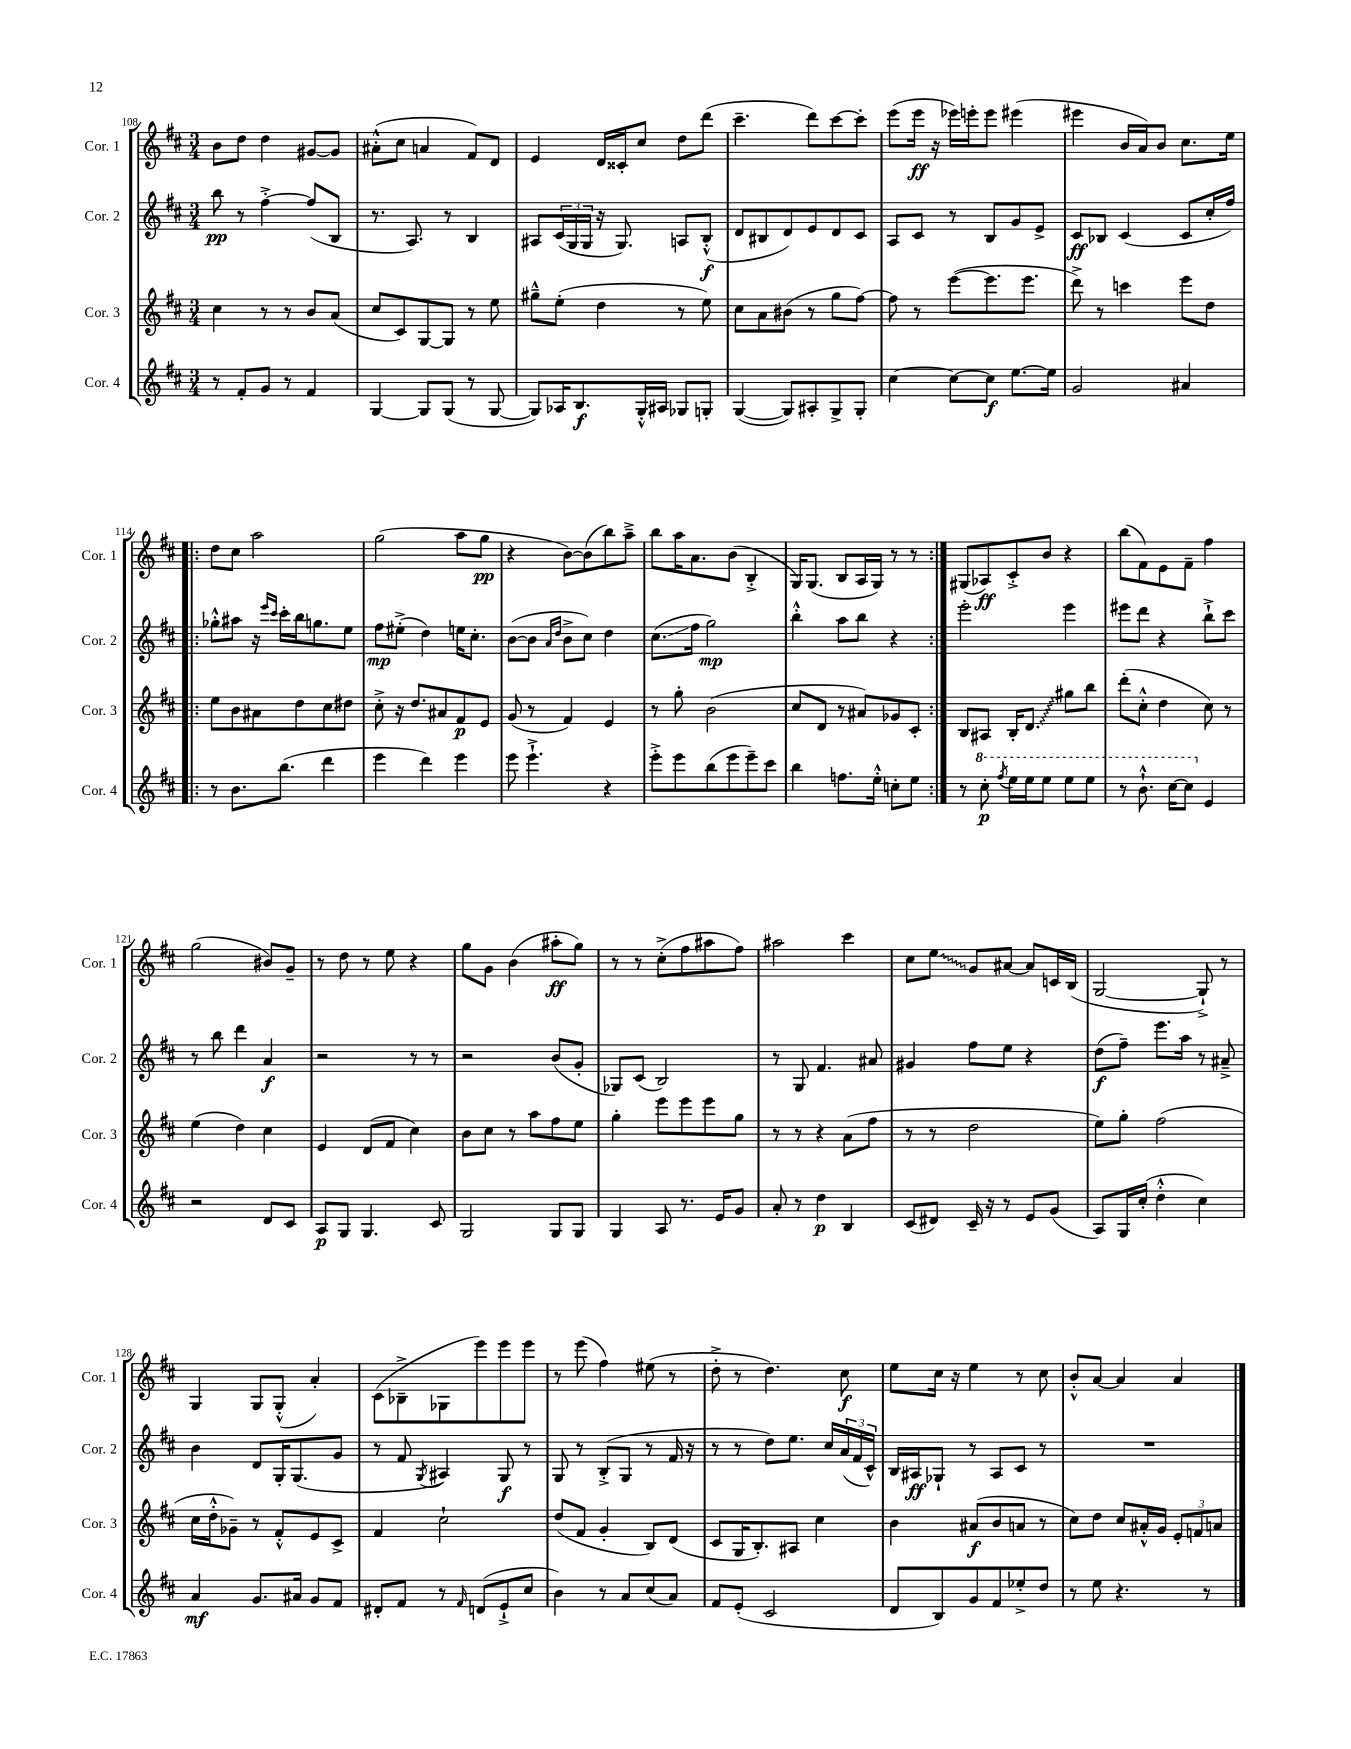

**kern	**kern	**kern	**kern
*staff4	*staff3	*staff2	*staff1
*clefG2	*clefG2	*clefG2	*clefG2
*k[f#c#]	*k[f#c#]	*k[f#c#]	*k[f#c#]
*M3/4	*M3/4	*M3/4	*M3/4
8r	4cc#	8bb	8b
8f#'	.	8r	8dd
8g	8r	[4ff#'^	4dd
8r	8r	.	.
4f#	8b	(8ff#]	[8g#
.	(8a	8B	8g#]
=	=	=	=
[4G	8cc#	8.r	(8a#'^^
.	8c#)	.	8cc#
.	.	8.A)	.
8G]	[8G	.	4a
(8G	8G]	8r	.
8r	8r	4B	8f#)
[8G	8ee	.	8d
=	=	=	=
8G])	8gg#~^^	8A#	4e
16A-	(8ee'	(24c#	.
.	.	24G	.
8.B	.	.	.
.	.	24G	.
.	4dd	16r	16d
.	.	8.G)	16c##'
16G'^^	.	.	8cc#
16A#	.	.	.
8G-	8r	8A	8dd
8G'	8ee)	(8B'^^	(8ddd
=	=	=	=
([4G	8cc#	8d	4.ccc#~
.	8a	8B#	.
8G])	(8b#	8d)	.
8A#'	8r	8e	8ddd)
8G^	8gg	8d	[8ccc#
8G'	[8ff#)	8c#	8ccc#']
=	=	=	=
[4cc#	8ff#]	8A	(8eee
.	8r	8c#	16eee
.	.	.	16r
8cc#_	([8eee	8r	16eee-)
.	.	.	16eee'
8cc#]	8.eee]	8B	8eee
[8.ee	.	8g	(4eee#
.	8.eee	.	.
.	.	8e^	.
16ee]	.	.	.
=	=	=	=
2g	8ddd^)	8c#	4eee#
.	8r	8B-	.
.	4ccc	(4c#	16b
.	.	.	16a)
.	.	.	8b
4a#	8eee	8c#	8.cc#
.	8dd	16cc#'	.
.	.	16ff#)	16ee
=!|:	=!|:	=!|:	=!|:
8r	8ee	8gg-'^^	8dd
8.b	8b	8aa#	8cc#
.	8a#	16r	2aa
.	.	16qqeee	.
.	.	16qqccc#	.
(8.bb	.	16ccc#'	.
.	8dd	16bb	.
.	.	8.gg	.
4ddd	8cc#	.	.
.	8dd#	8ee	.
=	=	=	=
4eee	8cc#'^	8ff#	(2gg
.	16r	(8ee#'^	.
.	8.dd	.	.
4ddd)	.	4dd)	.
.	8a#	.	.
4eee	8f#	16ee	8aa
.	.	8.cc#'	.
.	8e	.	8gg
=	=	=	=
8eee	(8g	([8b	4r
4.eee`^	8r	8b]	.
.	.	16qqa	.
.	.	16qqdd	.
.	4f#)	8b^	[8b)
.	.	8cc#)	(8b]
4r	4e	4dd	8bb)
.	.	.	8aa~^
=	=	=	=
8eee'^	8r	(8.cc#	8bb
8eee	8gg'	.	16aa
.	.	16ff#	8.a
(8bb	(2b	2gg)	.
8eee	.	.	(8b
8eee~)	.	.	4B'^
8ccc#	.	.	.
=	=	=	=
4bb	8cc#	4bb'^^	16G)
.	.	.	(8.G
.	8d	.	.
8.ff	8r	8aa	8B
.	8a#)	8bb	16A
16ee'^^	.	.	16G)
8cc'	8g-	4r	8r
8ee	8c#'	.	8r
=:|!	=:|!	=:|!	=:|!
8r	8B	2eee'	(8G#
8ccc#'	8A#	.	8A-)
8qfff#	.	.	.
16eee	16B'	.	8c#'^
16eee	8.d	.	.
8eee	.	.	8b
8eee	8gg#	4eee	4r
8eee	8bb	.	.
=	=	=	=
8r	(8ddd'	8eee#	(8bb
8.bb`^^	8cc#'^^	8ddd	8f#)
.	4dd	4r	8e
[16ccc#	.	.	.
8ccc#]	.	.	8f#~
4e	8cc#)	8bb`^	4ff#
.	8r	8ccc#	.
=	=	=	=
2r	(4ee	8r	(2gg
.	.	8bb	.
.	4dd)	4ddd	.
8d	4cc#	4a	8b#)
8c#	.	.	8g~
=	=	=	=
8A	4e	2r	8r
8G	.	.	8dd
4.G	(8d	.	8r
.	8f#	.	8ee
.	4cc#)	8r	4r
8c#	.	8r	.
=	=	=	=
2G	8b	2r	8gg
.	8cc#	.	8g
.	8r	.	(4b
.	8aa	.	.
8G	8ff#	(8b	8aa#'
8G	8ee	8g'	8gg)
=	=	=	=
4G	4gg'	8G-)	8r
.	.	(8c#	8r
8A	8eee	2B)	(8cc#'^
8.r	8eee	.	8ff#
.	8eee	.	8aa#
16e	.	.	.
8g	8gg	.	8ff#)
=	=	=	=
8a'	8r	8r	2aa#
8r	8r	8G	.
4dd	4r	4.f#	.
4B	(8a	.	4ccc#
.	8ff#	8a#	.
=	=	=	=
(8c#	8r	4g#	8cc#
8d#)	8r	.	8ee
16c#~	2dd	8ff#	8g
16r	.	.	.
8r	.	8ee	[8a#
8e	.	4r	8a#]
(8g	.	.	16c
.	.	.	(16B
=	=	=	=
8A)	8ee)	(8dd	[2G
16G	8gg'	8ff#~)	.
(16cc#'	.	.	.
4dd'^^	(2ff#	8.eee	.
.	.	16aa	.
4cc#)	.	8r	8G`^])
.	.	8a#~^	8r
=	=	=	=
4a	16cc#	4b	4G
.	16dd'^^	.	.
.	8g-~)	.	.
8.g	8r	8d	8G
.	8f#'^^	16G'	(8G'^^
16a#	.	(8.G	.
8g	8e	.	4a')
8f#	8c#^	8g	.
=	=	=	=
8d#'	4f#	8r	(8c#
8f#	.	8f#	8B-~^
.	.	8qG	.
8r	2cc#`	4A#)	8G-
16qqf#	.	.	.
(8d	.	.	8eee)
8e`^	.	8G	8eee
8cc#	.	8r	8eee
=	=	=	=
4b)	(8dd	8G	8r
.	8f#	8r	(8eee
8r	4g'	(8B'^	4ff#)
8a	.	8G	.
(8cc#	8B)	8r	(8ee#
8a)	(8d	16f#	8r
.	.	16r	.
=	=	=	=
8f#	8c#	8r	8dd'^
(8e'	16G	8r	8r
.	8.B')	.	.
2c#	.	8dd)	4.dd)
.	8A#	8.ee	.
.	4cc#	.	.
.	.	16cc#	.
.	.	(24a	8cc#
.	.	24f#	.
.	.	24c#^^)	.
=	=	=	=
8d	4b	16B	8ee
.	.	16A#	.
8B)	.	8G-`	16cc#
.	.	.	16r
8g	(8a#	8r	4ee
8f#	8b	8A#	.
8ee-'^	8a	8c#	8r
8dd	8r	8r	8cc#
=	=	=	=
8r	8cc#)	2.r	8b'^^
8ee	8dd	.	[8a
4.r	8cc#	.	4a]
.	16a#'^^	.	.
.	16g	.	.
.	12e'	.	4a
.	12f	.	.
8r	.	.	.
.	12a	.	.
==	==	==	==
*-	*-	*-	*-
